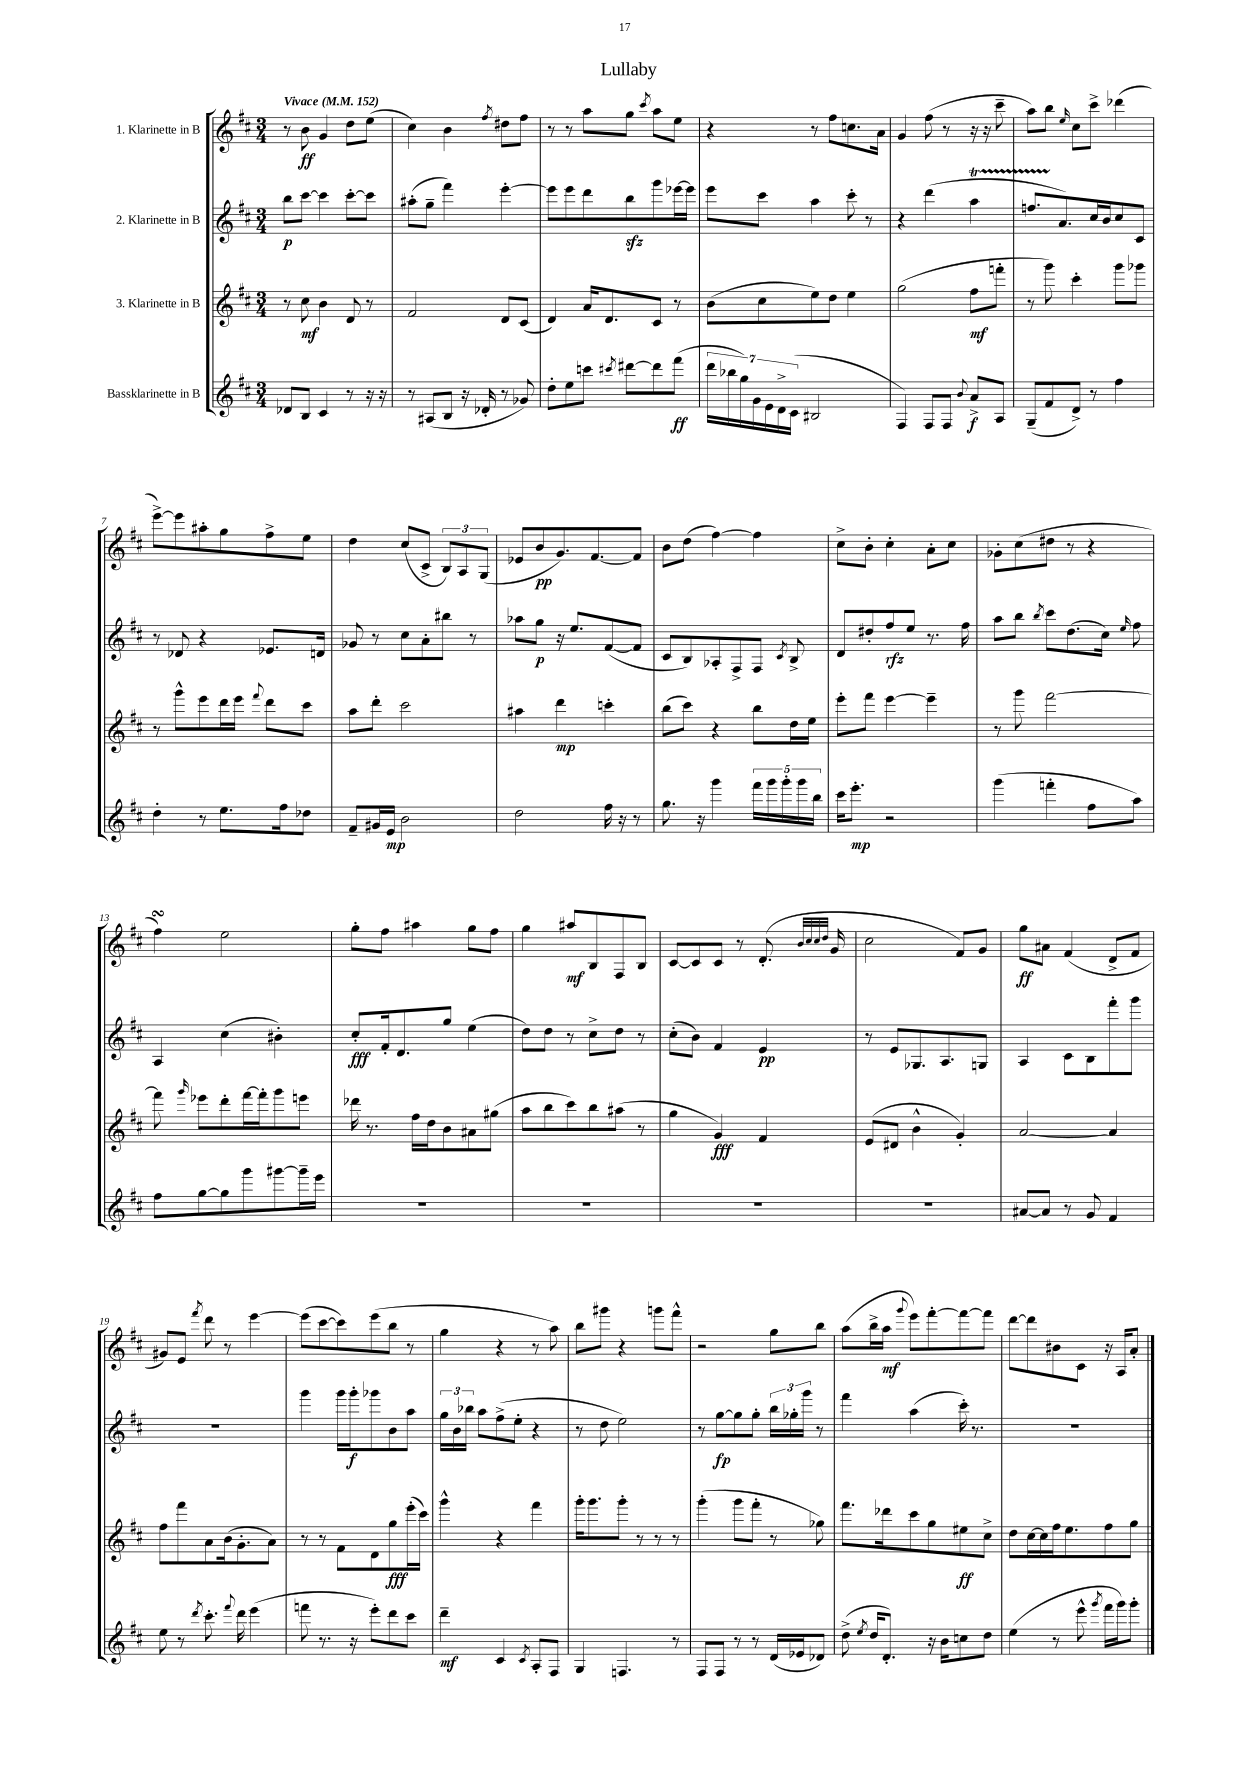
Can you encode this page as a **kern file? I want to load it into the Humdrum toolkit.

**kern	**kern	**kern	**kern
*staff4	*staff3	*staff2	*staff1
*clefG2	*clefG2	*clefG2	*clefG2
*k[f#c#]	*k[f#c#]	*k[f#c#]	*k[f#c#]
*M3/4	*M3/4	*M3/4	*M3/4
*MM152	*MM152	*MM152	*MM152
8d-	8r	8bb	8r
8B	8cc#	[8ccc#	8b
4c#	4b	4ccc#]	4g
8r	8d	[8ccc#'	8dd
16r	8r	8ccc#]	(8ee
16r	.	.	.
=	=	=	=
8r	2f#	(8aa#'	4cc#)
(8A#	.	8gg~	.
8B	.	4fff#)	4b
16r	.	.	.
16d-'	.	.	.
.	.	.	8qff#
8r	8d	[4eee'	8dd#
8g-)	(8c#	.	8ff#
=	=	=	=
8dd'	4d)	8eee]	8r
8ee	.	8eee	8r
8ccc	16a	8ddd	8aa
.	8.d	.	.
8qccc#	.	.	.
[8ddd#	.	8bb	8gg
.	.	.	8qccc#
8ddd#]	8c#	8ggg	8aa
(8fff#	8r	[16eee-	8ee
.	.	16eee-]	.
=	=	=	=
28ddd	(8b	8eee	4r
28bb-	.	.	.
28gg)	.	.	.
28g	.	.	.
.	8cc#	8ccc#	.
28e	.	.	.
28d^	.	.	.
(28c#	.	.	.
2B#	8ee)	4aa	8r
.	8dd	.	8ff#
.	4ee	8ccc#'	8.cc
.	.	8r	.
.	.	.	16a
=	=	=	=
4F#)	(2gg	4r	4g
8F#	.	(4ddd	(8ff#
8F#	.	.	8r
8qqb	.	.	.
8a^	8ff#	4aa	16r
.	.	.	16r
8A	8fff'	.	8ccc#~
=	=	=	=
(8G~	8r	8.ff	8aa)
8f#	8ggg)	.	8bb
.	.	8.a)	.
.	.	.	16qqee
8d^)	4ccc#'	.	8cc#
8r	.	16cc#	8ccc#^
.	.	16b	.
4ff#	8ggg	8cc#	(4ddd-
.	8ggg-	8c#	.
=	=	=	=
4dd'	8r	8r	[8eee^)
.	8ggg^^	8d-	8eee]
8r	8eee	4r	8aa#'
8.ee	16ddd	.	8gg
.	16eee	.	.
.	8qqfff#	.	.
.	8ddd	8.e-	8ff#^
16ff#	.	.	.
8dd-	8ccc#	.	8ee
.	.	16d	.
=	=	=	=
8f#~	8aa	8g-	4dd
16g#	8ddd'	8r	.
16e	.	.	.
2b	2ccc#	8cc#	(8cc#
.	.	8a'	8c#^
.	.	8bb#	12B)
.	.	.	12A
.	.	8r	.
.	.	.	(12G
=	=	=	=
2dd	4aa#	8aa-	8e-
.	.	8gg	8b
.	4ddd	16r	8.g)
.	.	8.ee	.
.	.	.	[8.f#
16ff#	4ccc'	([8f#	.
16r	.	.	.
8r	.	8f#]	8f#]
=	=	=	=
8.gg	(8bb	8c#	8b
.	8ccc#)	8B)	(8dd
16r	.	.	.
4ggg	4r	8A-'	[4ff#)
.	.	8F#^	.
20fff#	8bb	8F#	4ff#]
20ggg	.	.	.
20ggg'	.	.	.
.	.	8qc#	.
.	16dd	8B^	.
20ggg	.	.	.
.	16ee	.	.
20bb	.	.	.
=	=	=	=
16ccc#	8eee'	8d	8cc#^
8.eee'	.	.	.
.	8fff#	8dd#'	8b'
2r	[4eee	8ff#	4cc#'
.	.	8ee	.
.	4eee~]	8.r	8a'
.	.	.	8cc#
.	.	16ff#	.
=	=	=	=
(4ggg	8r	8aa	8g-'
.	8ggg	8bb	(8cc#
.	.	8qbb	.
4fff'	[2fff#	8ccc#	8dd#
.	.	(8.dd	8r
8ff#	.	.	4r
.	.	16cc#)	.
.	.	16qqee	.
8aa)	.	8ff#	.
=	=	=	=
8ff#	8fff#]	4A	4ff#)
.	16qqggg	.	.
[8gg	8eee-	.	.
8gg]	8ddd'	(4cc#	2ee
8ggg	[16fff#	.	.
.	16fff#']	.	.
[8ggg#	8ggg	4b#')	.
16ggg#~]	8eee	.	.
16eee	.	.	.
=	=	=	=
2.r	16ddd-	8cc#'	8gg'
.	8.r	.	.
.	.	16f#'	8ff#
.	.	8.d	.
.	16ff#	.	4aa#
.	16dd	.	.
.	8b	8gg	.
.	8a#	(4ee	8gg
.	(8gg#	.	8ff#
=	=	=	=
2.r	8aa	8dd)	4gg
.	8bb	8dd	.
.	8ccc#)	8r	8aa#
.	8bb	8cc#^	8B
.	(8aa#	8dd	8F#
.	8r	8r	8B
=	=	=	=
2.r	4gg	(8cc#'	[8c#
.	.	8b)	8c#]
.	4g)	4f#	8c#
.	.	.	8r
.	4f#	4e	(8.d'
.	.	.	32qqb
.	.	.	32qqcc#
.	.	.	32qqcc#
.	.	.	32qqdd
.	.	.	16g
=	=	=	=
2.r	(8e	8r	2cc#
.	8d#	8e	.
.	4b^^	8.G-	.
.	.	8.A	.
.	4g')	.	8f#)
.	.	8G	8g
=	=	=	=
[8a#	[2a	4A	8gg
8a#]	.	.	8a#
8r	.	8c#	(4f#
8g	.	8B	.
4f#	4a]	8fff#'	8d^
.	.	8ggg	8f#
=	=	=	=
8ee	8ff#	2.r	8g#)
8r	8fff#	.	8e
8qddd	.	.	8qfff#
8.ccc#'	8a	.	8ddd
.	(16b	.	8r
8qqfff#	.	.	.
16ddd	8.g'	.	.
(4eee	.	.	[4eee
.	8a)	.	.
=	=	=	=
8fff	8r	4ggg	(8eee]
8.r	8r	.	[8ccc#
.	8f#	16ggg	8ccc#])
16r	.	16ggg'	.
8eee')	8d	8ggg-	(8eee
8ddd	8gg	8b	8bb
8ccc#	(16eee'	8aa	8r
.	16ccc#)	.	.
=	=	=	=
4ddd~	4ggg^^	24gg	4gg
.	.	24b	.
.	.	24bb-	.
.	.	8aa	.
4c#	4r	(8ff#^	4r
.	.	8ee'	.
8qc#	.	.	.
8A'	4fff#	4r	8r
8F#	.	.	8aa)
=	=	=	=
4G	16ggg'	8r	8bb
.	8.ggg	.	.
.	.	8dd	8ggg#
4.F	8ggg'	2ee)	4r
.	8r	.	.
.	8r	.	8ggg
8r	8r	.	8fff#^^
=	=	=	=
8F#	(4ggg'	8r	2r
8F#	.	[8gg	.
8r	8ggg	8gg]	.
8r	8fff#'	8gg'	.
(16d	8r	24bb	8gg
.	.	24gg-'	.
16e-	.	.	.
.	.	24ggg	.
8d-)	8gg-)	8r	8bb
=	=	=	=
(8dd^	8.fff#	4fff#	(8aa
8qee	.	.	.
16dd	.	.	16bb^
8.d')	16ddd-	.	16aa
.	.	.	8qqggg
.	8ccc#	(4aa	8eee)
16r	8gg	.	[8fff#'
16b	.	.	.
8cc	8ee#	16ccc#')	8fff#_
.	.	8.r	.
8dd	8cc#^	.	8fff#]
=	=	=	=
(4ee	8dd	2.r	[8ddd
.	[16cc#	.	8ddd]
.	16cc#]	.	.
8r	16ff#	.	8b#
.	8.ee	.	.
8eee^^	.	.	8c#
8qggg	.	.	.
16fff#	8ff#	.	16r
16ggg)	.	.	16A
8ggg'	8gg	.	8a'
==	==	==	==
*-	*-	*-	*-
